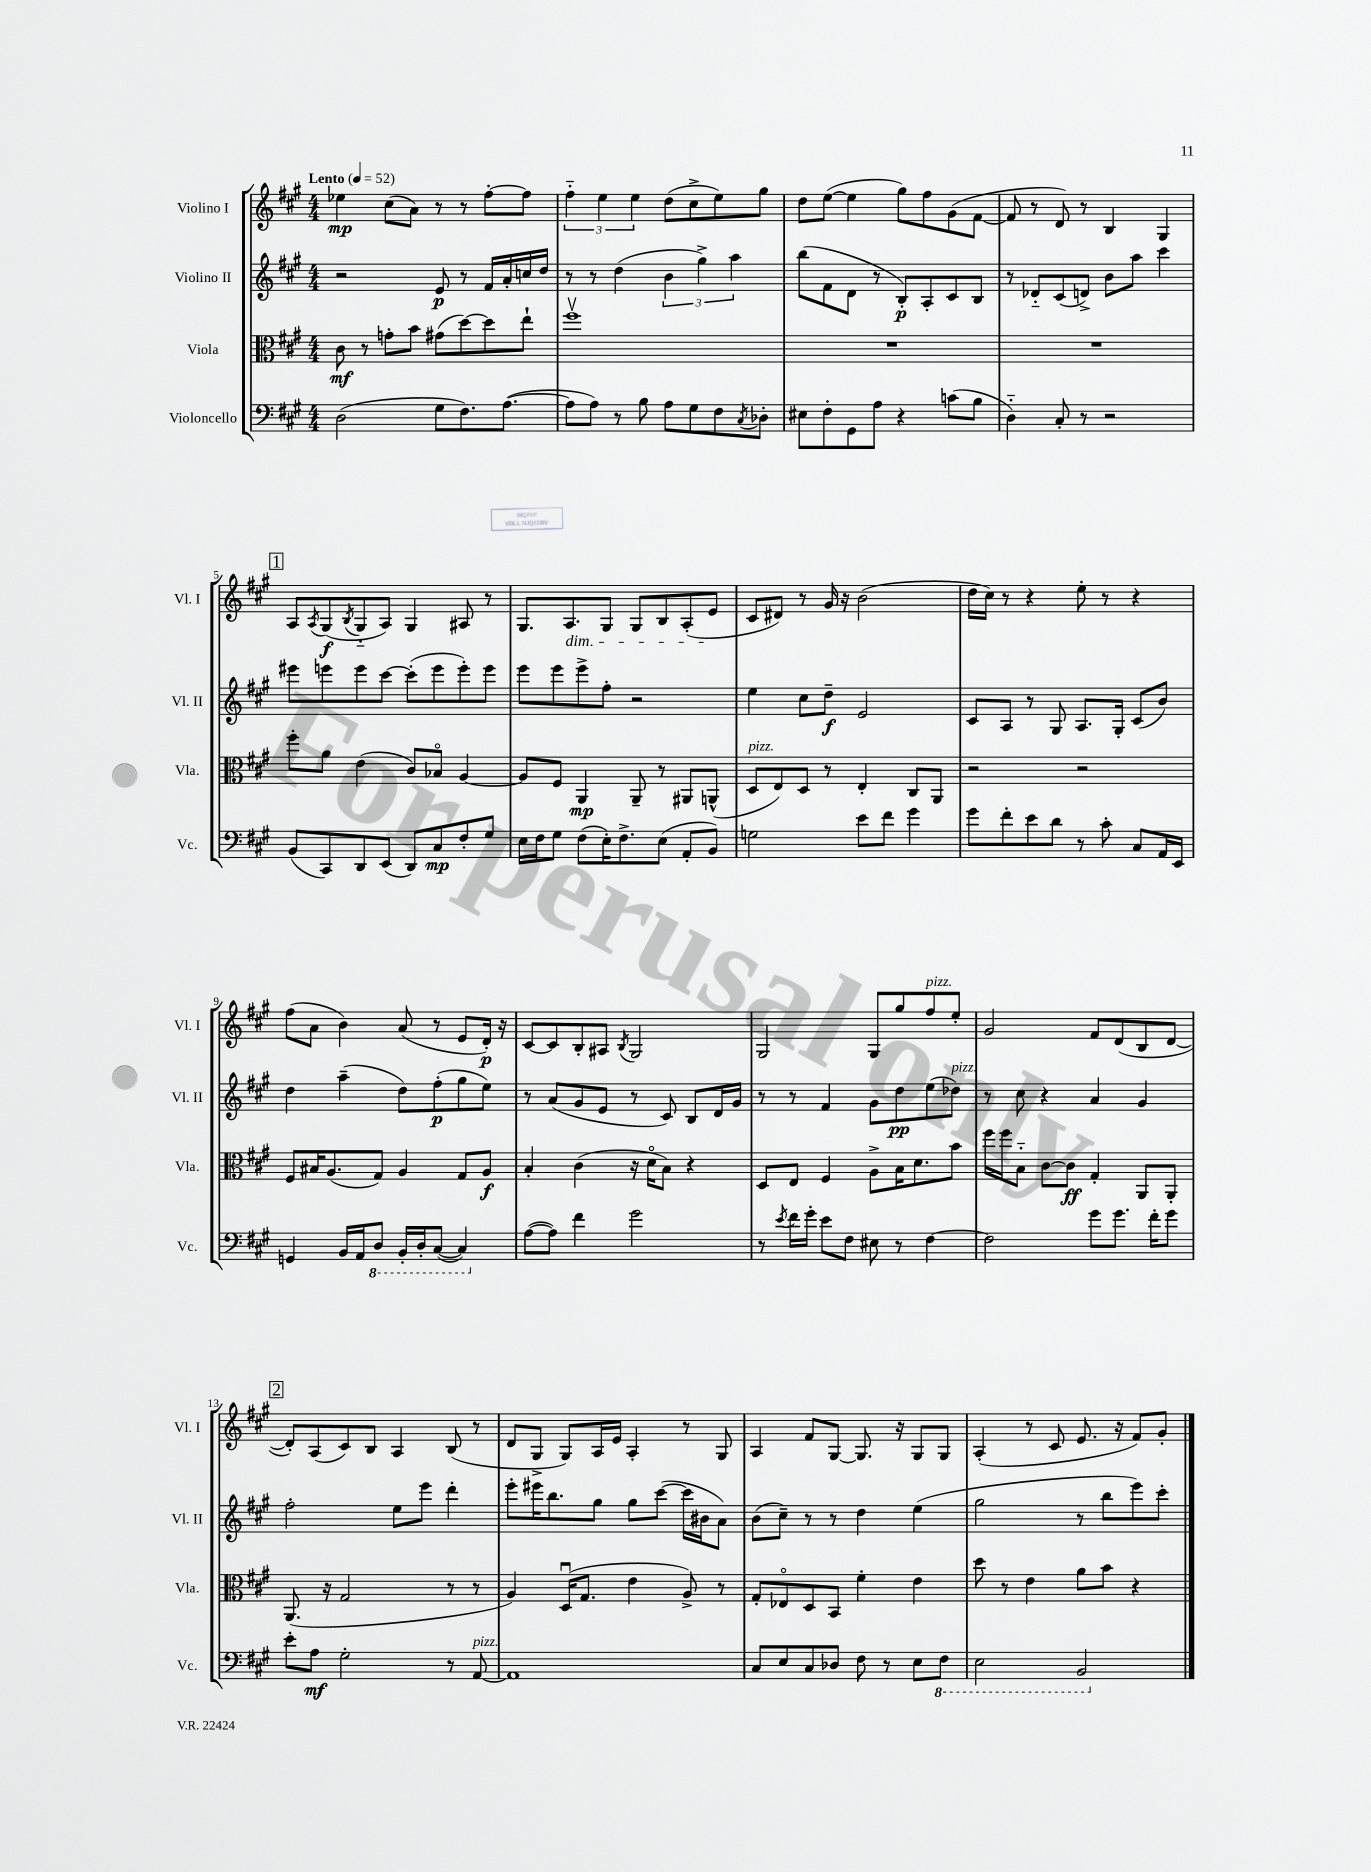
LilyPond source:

<<
\new StaffGroup <<
\new Staff = "s0" \with { instrumentName = "Violino I" shortInstrumentName = "Vl. I" } {
    \clef treble \key a \major \numericTimeSignature \time 4/4 \tempo "Lento" 4 = 52
    ees''4\mp cis''8( a'8) r8 r8 fis''8~-. fis''8 |
    \tuplet 3/2 { fis''4-_ e''4 e''4 } d''8( cis''8-> e''8) gis''8 |
    d''8 e''8~( e''4 gis''8) fis''8 gis'8( fis'8~ |
    fis'8 r8 d'8) r8 b4 gis4 |
    \mark \markup { \box "1" } a8 \acciaccatura { a8 } gis8\f( \acciaccatura { b8 } gis8-_ a8) gis4 ais8 r8 |
    gis8. a8.\dim gis8 gis8 b8 a8-.( e'8\! |
    cis'8 dis'8) r8 gis'16 r16 b'2( |
    d''16 cis''16) r8 r4 e''8-. r8 r4 |
    fis''8( a'8 b'4) a'8( r8 e'8 d'16-.\p) r16 |
    cis'8~ cis'8 b8-. ais8 \acciaccatura { b8 } gis2 |
    gis2 gis8 gis''8 fis''8^\markup { \italic "pizz." } e''8-. |
    gis'2 fis'8 d'8( b8 d'8~ |
    \mark \markup { \box "2" } d'8-.) a8( cis'8) b8 a4 b8( r8 |
    d'8 gis8-> gis8) a16 e'16 a4-. r8 gis8 |
    a4 fis'8 gis8~ gis8. r16 gis8 gis8 |
    a4-.( r8 cis'8 e'8. r16 fis'8) gis'8-. \bar "|." |
}
\new Staff = "s1" \with { instrumentName = "Violino II" shortInstrumentName = "Vl. II" } {
    \clef treble \key a \major \numericTimeSignature \time 4/4
    r2 e'8\p r8 fis'16 a'16-. c''16 d''16 |
    r8 r8 d''4( \tuplet 3/2 { b'4 gis''4->) a''4 } |
    b''8( fis'8 d'8 r8 b8-.\p) a8-. cis'8 b8 |
    r8 des'8-_ cis'8( d'8->) b'8 a''8 cis'''4 |
    \mark \markup { \box "1" } eis'''8 e'''8 e'''8 cis'''8~ cis'''8-.( e'''8 e'''8-.) e'''8 |
    e'''8 e'''8 e'''8-> fis''8-. r2 |
    e''4 cis''8 d''8--\f e'2 |
    cis'8 a8 r8 gis8 a8. gis16-. cis'8( b'8) |
    d''4 a''4--( d''8) fis''8-.\p( gis''8 e''8) |
    r8 a'8( gis'8 e'8 r8 cis'8) b8 d'16 gis'16 |
    r8 r8 fis'4 gis'8 d''8\pp e''8( des''8^\markup { \italic "pizz." }) |
    r8 cis''8 r4 a'4 gis'4 |
    \mark \markup { \box "2" } fis''2-. e''8 e'''8 d'''4-. |
    e'''8-. eis'''16 b''8. gis''8 gis''8 cis'''8~( cis'''16 bis'16 a'8) |
    b'8( cis''8--) r8 r8 d''4 e''4( |
    gis''2 r8 b''8 e'''8) cis'''8-. \bar "|." |
}
\new Staff = "s2" \with { instrumentName = "Viola" shortInstrumentName = "Vla." } {
    \clef alto \key a \major \numericTimeSignature \time 4/4
    cis'8\mf r8 g'8-. b'8 gis'8( d''8~) d''8 e''8-! |
    fis''1\upbow |
    R1 |
    R1 |
    \mark \markup { \box "1" } fis''8-. a'8 e'4( cis'8) bes8\flageolet a4~ |
    a8 fis8 a,4\mp a,8-- r8 ais,8 a,8-^( |
    d8^\markup { \italic "pizz." } e8) d8 r8 e4-. cis8 a,8 |
    r2 r2 |
    fis8 bis16 a8.( gis8) a4 gis8 a8\f |
    b4-. cis'4( r16 d'16\flageolet b8) r4 |
    d8 e8 fis4 a8-> b16 d'8. b'8 |
    fis''16 fis''16 b8-_ cis'8~ cis'8\ff gis4-. a,8 a,8-. |
    \mark \markup { \box "2" } a,8.( r16 gis2 r8 r8 |
    a4) d16\downbow( gis8. e'4 a8->) r8 |
    gis8-. ees8\flageolet d8 b,8 fis'4-. e'4 |
    d''8 r8 e'4 a'8 b'8 r4 \bar "|." |
}
\new Staff = "s3" \with { instrumentName = "Violoncello" shortInstrumentName = "Vc." } {
    \clef bass \key a \major \numericTimeSignature \time 4/4
    d2( gis8 fis8.) a8.~( |
    a8 a8) r8 b8 a8 gis8 fis8 \acciaccatura { cis8 } des8-. |
    eis8 fis8-. gis,8 a8 r4 c'8( b8 |
    d4-_) cis8-. r8 r2 |
    \mark \markup { \box "1" } b,8( cis,8) d,8 e,8( d,8) cis8\mp fis8-. gis8 |
    e16 fis16 gis8 fis8( e16-.) fis8.-> e8( a,8-. b,8) |
    g2 e'8 fis'8 gis'4 |
    gis'8 fis'8-. e'8 d'8 r8 cis'8-. cis8 a,16 e,16 |
    g,4 b,16 a,16 \ottava #-1 d,8 b,,16-. d,16-. cis,8~( cis,4) \ottava #0 |
    a8~( a8) fis'4 gis'2 |
    r8 \acciaccatura { e'8 } fis'16 gis'16-. e'8 fis8 eis8 r8 fis4~ |
    fis2 gis'8 gis'8. fis'16-. gis'8 |
    \mark \markup { \box "2" } e'8-. a8\mf gis2-. r8 a,8~^\markup { \italic "pizz." } |
    a,1 |
    cis8 e8 cis8 des8 fis8 r8 e8 \ottava #-1 fis,8 |
    e,2 b,,2 \ottava #0 \bar "|." |
}
>>
>>
